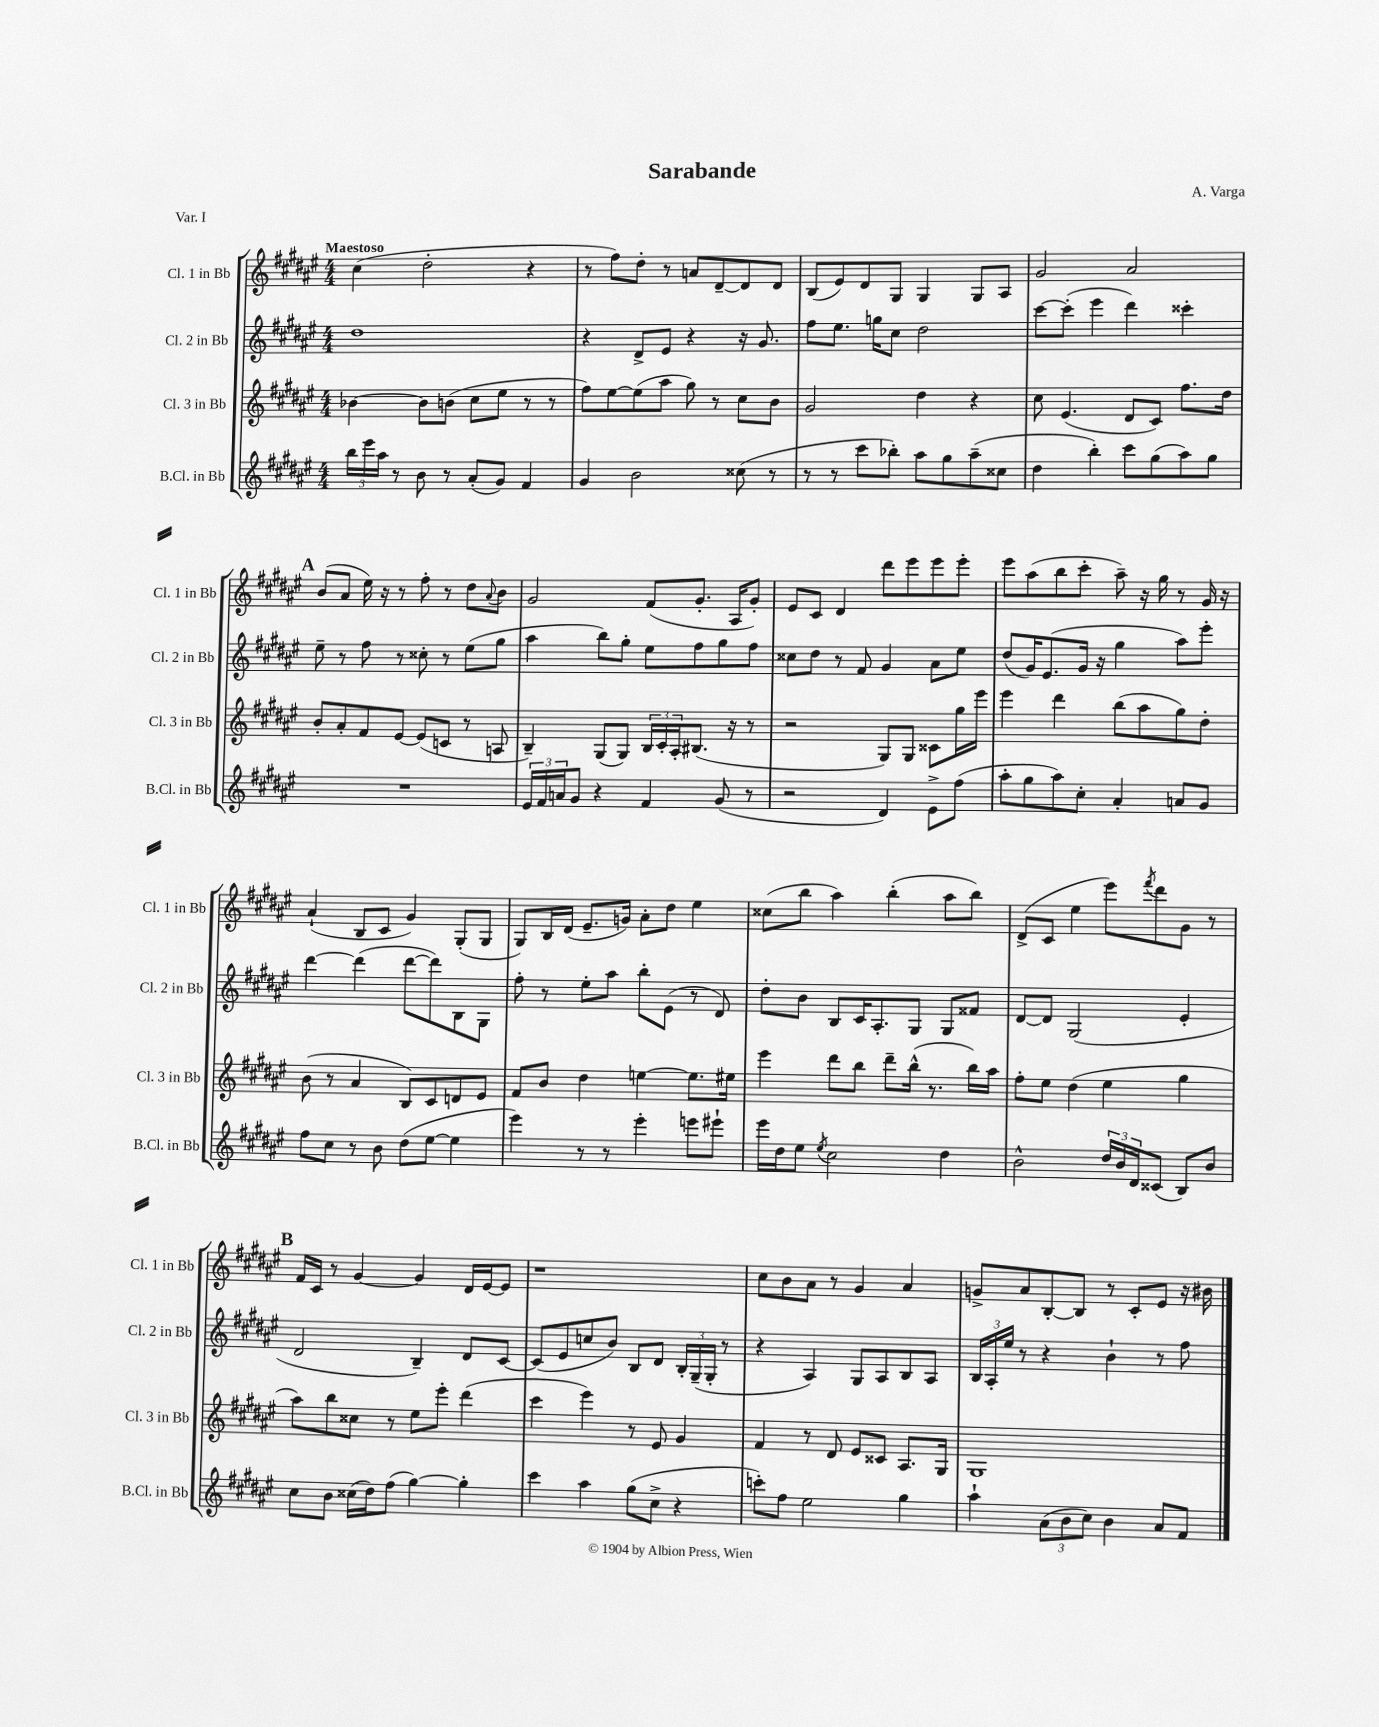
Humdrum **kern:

**kern	**kern	**kern	**kern
*part4	*part3	*part2	*part1
*staff4	*staff3	*staff2	*staff1
*I"B.Cl. in Bb	*I"Cl. 3 in Bb	*I"Cl. 2 in Bb	*I"Cl. 1 in Bb
*I'B.Cl. in Bb	*I'Cl. 3 in Bb	*I'Cl. 2 in Bb	*I'Cl. 1 in Bb
*clefG2	*clefG2	*clefG2	*clefG2
*k[f#c#g#d#a#e#]	*k[f#c#g#d#a#e#]	*k[f#c#g#d#a#e#]	*k[f#c#g#d#a#e#]
*M4/4	*M4/4	*M4/4	*M4/4
=1	=1	=1	=1
!	!	!	!LO:TX:a:B:t=Maestoso
24bb\LL	[4b-X\	1dd#	(4cc#\
24eee#\	.	.	.
24aa#\JJ	.	.	.
8r	.	.	.
8b\	8b-\L]	.	2dd#'\
8r	(8bn\J	.	.
(8a#'/L	8cc#\L	.	.
8g#/J)	8ee#\J	.	.
4f#/	8r	.	4r
.	8r	.	.
=2	=2	=2	=2
4g#/	8ff#\L)	4r	8r
.	[8ee#\	.	8ff#\L)
2b\	(8ee#\]	8d#^/L	8dd#'\J
.	8aa#\J	8e#/J	8r
.	8gg#\)	4r	8an/L
.	8r	.	[8d#~/
(8cc##X\	8cc#\L	16r	8d#/]
.	.	8.g#/	.
8r	8b\J	.	8d#/J
=3	=3	=3	=3
8r	2g#/	8ff#\L	(8B/L
8r	.	8.ee#\J	8e#/)
8ccc#\L	.	.	8d#/
.	.	16ggn\KL	.
8bb-X'\J)	.	8cc#\J	8G#/J
8aa#\L	4dd#\	2dd#\	4G#/
8gg#\	.	.	.
(8aa#~\	4r	.	8G#/L
8cc##X\J	.	.	8A#/J
=4	=4	=4	=4
4dd#\	8cc#\	[8ccc#\L	2g#/
.	(4.e#/	(8ccc#'\J]	.
4bb'\)	.	4eee#\	.
8ccc#\L	8d#/L	4ddd#\)	2a#/
(8gg#\	8c#/J)	.	.
8aa#\)	8.ff#\L	4ccc##X'\	.
8gg#\J	.	.	.
.	16dd#\Jk	.	.
!!LO:LB:g=z
!!LO:REH:place=s1:t=A
=5	=5	=5	=5
1r	8b'/L	8ee#~\	(8b/L
.	8a#'/	8r	8a#/J
.	8f#/	8ff#\	16ee#\)
.	.	.	16r
.	[8e#/J	8r	8r
.	(8e#/L]	8cc##X'\	8ff#'\
.	8cn/J	8r	8r
.	8r	(8ee#\L	8dd#\L
.	.	.	8qqa#/
.	8An/	8gg#\J	8b\J
=6	=6	=6	=6
24e#/LL	4B~/)	4aa#\	2g#/
24f#/	.	.	.
24an/J	.	.	.
8g#/J	.	.	.
4r	(8G#/L	8bb\L)	.
.	8G#/J)	8gg#'\J	.
4f#/	24B/LL	8ee#\L	(8f#/L
.	24c#'/	.	.
.	24A#'/J	.	.
.	(8.B#X/J	8ff#\	8.g#'/J
(8g#/	.	8gg#\	.
.	16r	.	16A#/KL
8r	8r	8ff#\J	8g#'/J)
=7	=7	=7	=7
2r	2r	8cc##X\L	8e#/L
.	.	8dd#\J	8c#/J
.	.	8r	4d#/
.	.	8f#/	.
4d#/)	8G#/L)	4g#/	8ddd#\L
.	8G#/J	.	8eee#\
8e#^\L	8c##X\L	8a#\L	8eee#\
(8ff#\J	16gg#\L	8ee#\J	8eee#'\J
.	16eee#\JJ	.	.
=8	=8	=8	=8
8aa#'\L	4eee#\	(8dd#/L	8eee#\L
8gg#\	.	16g#/K)	(8aa#\
.	.	(8.e#/	.
8aa#\)	4ddd#\	.	8bb\
8cc#'\J	.	16g#/Jk	8ccc#'\J
.	.	16r	.
4a#'/	(8bb\L	4gg#\	8aa#~\)
.	8aa#\	.	16r
.	.	.	16gg#\
8an/L	8gg#\)	8aa#\L)	8r
8g#/J	8dd#'\J	8eee#'\J	16g#/
.	.	.	16r
!!LO:LB:g=z
=9	=9	=9	=9
8ff#\L	(8b\	[4ddd#\	(4a#`/
8cc#\J	8r	.	.
8r	4a#/	(4ddd#\]	8B/L
8b\	.	.	8c#/J
(8dd#\L	8B/L)	[8ddd#\L	4g#/)
[8ee#\J	8c#/	8ddd#\])	.
4ee#\]	8dn/	8B\	(8G#'/L
.	8e#/J	8G#\J	8G#/J
=10	=10	=10	=10
4eee#\)	8f#/L	8ff#'\	8G#/L)
.	8b/J	8r	16B/L
.	.	.	(16d#/JJ
8r	4dd#\	8ee#'\L	8.e#~/L
8r	.	8aa#\J	.
.	.	.	16gn/Jk)
4eee#'\	[4een\	8bb'\L	8a#'\L
.	.	(8e#\J	8dd#\J
8eeen\L	8.ee\L]	8r	4ee#\
8eee#X`\J	.	8d#/)	.
.	16ee#X\Jk	.	.
=11	=11	=11	=11
16eee#\LL	4eee#\	8dd#'\L	(8cc##X\L
16dd#\J	.	.	.
8ee#\J	.	8b\J	8bb\J
8qee#/	.	.	.
2cc#\	8ddd#\L	8B/L	4aa#\)
.	8bb\J	16c#/K	.
.	.	8.A#'/	.
.	8ddd#~\L	.	(4bb'\
.	(16bb^^\Jk	8G#/J	.
.	8.r	.	.
4dd#\	.	8G#/L	8aa#\L
.	16bb\LL)	8f##X/J	8bb\J)
.	16aa#\JJ	.	.
=12	=12	=12	=12
2b^^\	8ff#'\L	[8d#/L	(8d#^/L
.	8ee#\J	8d#/J]	8c#/J
.	(4dd#\	(2G#/	4ee#\
24dd#/LL	4ee#\	.	8eee#\L)
24b/	.	.	.
24d#/J	.	.	.
.	.	.	8qfff#/
(8c##X/J	.	.	8ddd#\
8B/L)	4gg#\	4e#'/	8g#\J
8b/J	.	.	8r
!!LO:LB:g=z
!!LO:REH:place=s1:t=B
=13	=13	=13	=13
8cc#\L	8aa#\L)	2d#/	16f#/LL
.	.	.	16c#/JJ
8b\J	8bb\	.	8r
(16cc##X\LL	8cc##X\J	.	[4g#/
16dd#\J)	.	.	.
(8ff#\J	8r	.	.
[4gg#\)	8ee#\L	4B~/)	4g#/]
.	8eee#'\J	.	.
4gg#'\]	(4ddd#\	8d#/L	16d#/LL
.	.	.	[16e#/J
.	.	[8c#/J	8e#/J]
=14	=14	=14	=14
4ccc#\	4ccc#\	(8c#/L]	1r
.	.	8e#/	.
4aa#\	4eee#\)	8ccn/	.
.	.	8b/J)	.
(8gg#\L	8r	8B/L	.
8cc#^\J	8e#/	8d#/J	.
4r	4g#/	24B'/LL	.
.	.	(24G#~/	.
.	.	24G#'/JJ	.
.	.	8r	.
=15	=15	=15	=15
8cccn'\L)	4f#/	4r	8cc#\L
8ff#\J	.	.	8b\
2ee#\	8r	4A#/)	8a#\J
.	8d#/	.	8r
.	8e#/L	8G#/L	4g#/
.	8c##X/J	8A#/	.
4gg#\	8.A#/L	8B/	4a#/
.	.	8A#/J	.
.	16G#/Jk	.	.
=16	=16	=16	=16
4aa#`\	1G#	24B/LL	8gn^/L
.	.	24A#'/	.
.	.	24ee#/JJ	.
.	.	8r	8a#/
(12a#\L	.	4r	[8B'/
12b\	.	.	.
.	.	.	8B/J]
12cc#\J)	.	.	.
4b\	.	4b`\	8r
.	.	.	8c#'/L
8a#/L	.	8r	8e#/J
8f#/J	.	8ff#\	16r
.	.	.	16b#X\
==	==	==	==
*-	*-	*-	*-
